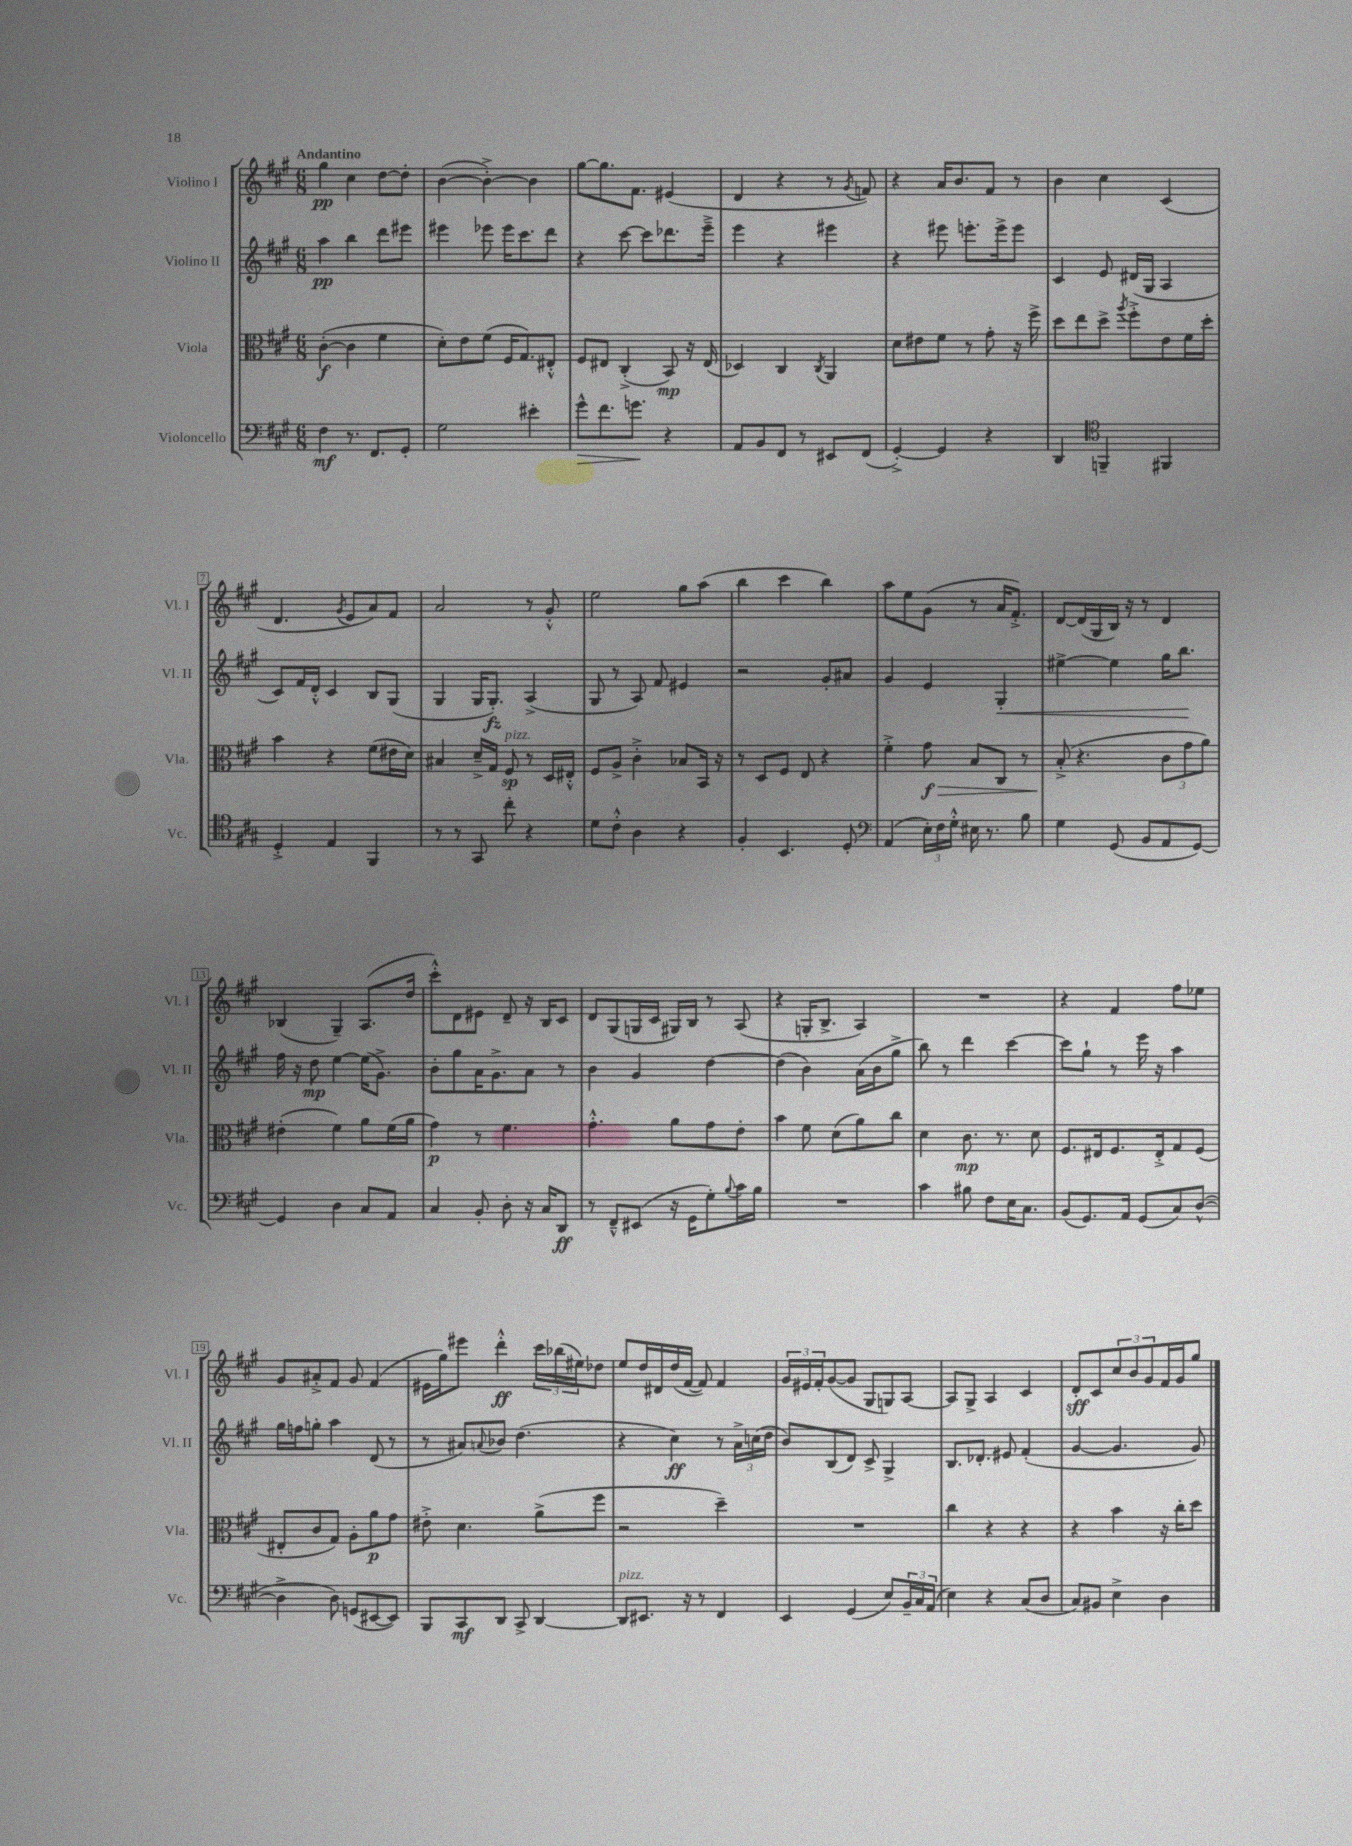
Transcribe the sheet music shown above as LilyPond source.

<<
\new StaffGroup <<
\new Staff = "s0" \with { instrumentName = "Violino I" shortInstrumentName = "Vl. I" } {
    \clef treble \key a \major \numericTimeSignature \time 6/8 \tempo "Andantino"
    gis''4\pp cis''4 d''8~ d''8-. |
    b'4~( b'4~-.->) b'4 |
    gis''8~ gis''8. fis'8. eis'4( |
    d'4 r4 r8 \acciaccatura { gis'8 } f'8) |
    r4 a'16 b'8. fis'8 r8 |
    b'4 cis''4 cis'4( |
    d'4. \acciaccatura { gis'8 } e'8 a'8) fis'8 |
    a'2 r8 gis'8-.-^ |
    e''2 gis''8 a''8( |
    b''4 cis'''4 b''4) |
    a''8 e''8 gis'8( r8 a'16 fis'8.-.->) |
    d'8~ d'16( gis16 b16) r16 r8 d'4 |
    bes4( gis4--) a8.( d''16 |
    cis'''8-.-^) d'8 eis'8 d'8-- r16 b16 cis'8 |
    d'8 gis8( g16 cis'16 gis16) b16 r8 a8( |
    r4 g16-. b8.-> a4) |
    R2. |
    r4 fis'4 fis''8 ees''8 |
    gis'8 ais'8-.-> fis'8 gis'8 fis'4( |
    eis'16 gis''16) eis'''8 d'''4-.-^\ff \tuplet 3/2 { cis'''16 bes''16( eis''16) } des''8 |
    e''8 d''16 dis'16 d''16( fis'16~ fis'8) fis'4 |
    \tuplet 3/2 { gis'16 eis'16 fis'16-. } gis'8~( gis'8 gis8 g8) a8~ |
    a8 gis8-> a4 cis'4 |
    d'8-.\sff cis'8 \tuplet 3/2 { cis''8 b'8 gis'8 } fis'16 gis'16 gis''8 \bar "|." |
}
\new Staff = "s1" \with { instrumentName = "Violino II" shortInstrumentName = "Vl. II" } {
    \clef treble \key a \major \numericTimeSignature \time 6/8
    a''4\pp b''4 d'''8 eis'''8 |
    eis'''4 ees'''8 ees'''16 cis'''8. d'''8 |
    r4 cis'''8~ cis'''8 des'''8. e'''16---> |
    e'''4 r4 eis'''4 |
    r4 eis'''8 e'''8.-. e'''16-> e'''8 |
    cis'4 e'8 dis'16( gis16 a4 |
    cis'8) fis'16 d'16-.-^ cis'4 b8 gis8( |
    gis4 gis16 gis8.-.\fz) a4->( |
    gis8 r8 a8) fis'8 eis'4 |
    r2 gis'8-. ais'8 |
    gis'4 e'4 gis4-.\< |
    eis''4~-> eis''4 gis''16 b''8.\! |
    fis''16 r16 d''8\mp e''4~ e''16( gis'8.->) |
    b'8-. gis''8 a'16 gis'8.-> a'8 r8 |
    b'4 gis'4 d''4~ |
    d''4( b'4) a'16( b'16 gis''8-> |
    b''8) r8 d'''4 cis'''4~ |
    cis'''8 gis''8-! r8 e'''16 r16 a''4 |
    gis''16 f''16 g''8-. a''4 d'8( r8 |
    r8 ais'8) \appoggiatura { a'8 } bes'8 d''4.( |
    r4 cis''4\ff) r8 \tuplet 3/2 { a'16-> c''16( d''16 } |
    b'8) b8( d'8) cis'8-> gis4-> |
    b8. des'8.-. eis'8 fis'4-.( |
    gis'4~ gis'4. gis'8) \bar "|." |
}
\new Staff = "s2" \with { instrumentName = "Viola" shortInstrumentName = "Vla." } {
    \clef alto \key a \major \numericTimeSignature \time 6/8
    cis'4~-.\f( cis'4 fis'4 |
    d'8-.) e'8 fis'8( fis16 gis8.) eis8-.-^ |
    fis8 eis8 cis4-.->( b,8\mp) r16 eis16( |
    des4) cis4 \acciaccatura { cis8 } a,4 |
    d'8 eis'8 fis'8 r8 gis'8-. r16 fis''16-> |
    d''8 e''8 d''8-> \acciaccatura { a''8 } fis''8-.-> e'8 fis'16 d''16-. |
    b'4 r4 fis'8( eis'16 d'16) |
    bis4 d'16---> gis16 fis8\sp^\markup { \italic "pizz." } r8 d16 eis16-.-^ |
    fis8 a8-> cis'4-.-> bes8 b,16 r16 |
    r8 d8 fis8 e8 r4 |
    fis'4-.-> gis'8\f\> b8 cis8 r8 |
    b8-.->\!( r4. \tuplet 3/2 { cis'8 gis'8 a'8) } |
    eis'4-.( fis'4) a'8 fis'16( a'16 |
    gis'4\p) r8 fis'4. |
    gis'4.-.-^ a'8 gis'8 e'8-. |
    b'4 fis'8 d'8( a'8) cis''8 |
    d'4 cis'8.\mp r8. d'8 |
    fis8. eis16 fis8. eis16-.-> gis8 fis8( |
    eis8-. cis'8 gis8) a8-. a'8\p gis'8 |
    eis'8-.-> d'4. a'8->( fis''8 |
    r2 d''4--) |
    R2. |
    cis''4 r4 r4 |
    r4 b'4 r16 cis''16-. d''8 \bar "|." |
}
\new Staff = "s3" \with { instrumentName = "Violoncello" shortInstrumentName = "Vc." } {
    \clef bass \key a \major \numericTimeSignature \time 6/8
    fis4\mf r8. fis,8. gis,8-. |
    gis2 eis'4-. |
    gis'8-^\> fis'8. g'8.\! r4 |
    a,8 b,8 fis,8 r8 eis,8 fis,8( |
    gis,4~-.->) gis,4 r4 |
    d,4 \clef tenor f,4-- fis,4 |
    d4-.-> e4 fis,4 |
    r8 r8 gis,8 cis''8-. r4 |
    d'8 cis'8-.-^ a4 r4 |
    fis4-. b,4. d8-. |
    \clef bass a,4( \tuplet 3/2 { e16-.) fis16 gis16-.-^ } eis16 r8. b8 |
    gis4 gis,8( b,8 a,8 gis,8~) |
    gis,4 d4 cis8 a,8 |
    cis4 b,8-. d8-. r16 cis16 d,8\ff |
    r8 fis,8---^ eis,8( r16 gis,16 gis8-.) \appoggiatura { b8 } cis'16 b16 |
    R2. |
    cis'4 bis8 fis8 e16 cis8. |
    b,8( gis,8.) a,16 gis,8( cis8) d8~-^( |
    d4-> d8) g,8( eis,8~ eis,8) |
    b,,8 cis,8\mf d,8 cis,8-> d,4~ |
    d,8^\markup { \italic "pizz." } eis,8. r16 r8 fis,4 |
    e,4 gis,4( e8) \tuplet 3/2 { b,16-- cis16 a,16( } |
    e4) r4 cis8( d8 |
    cis8) bis,8 e4-> d4 \bar "|." |
}
>>
>>
\layout { \context { \Score \override BarNumber.stencil = #(make-stencil-boxer 0.1 0.3 ly:text-interface::print) } }
